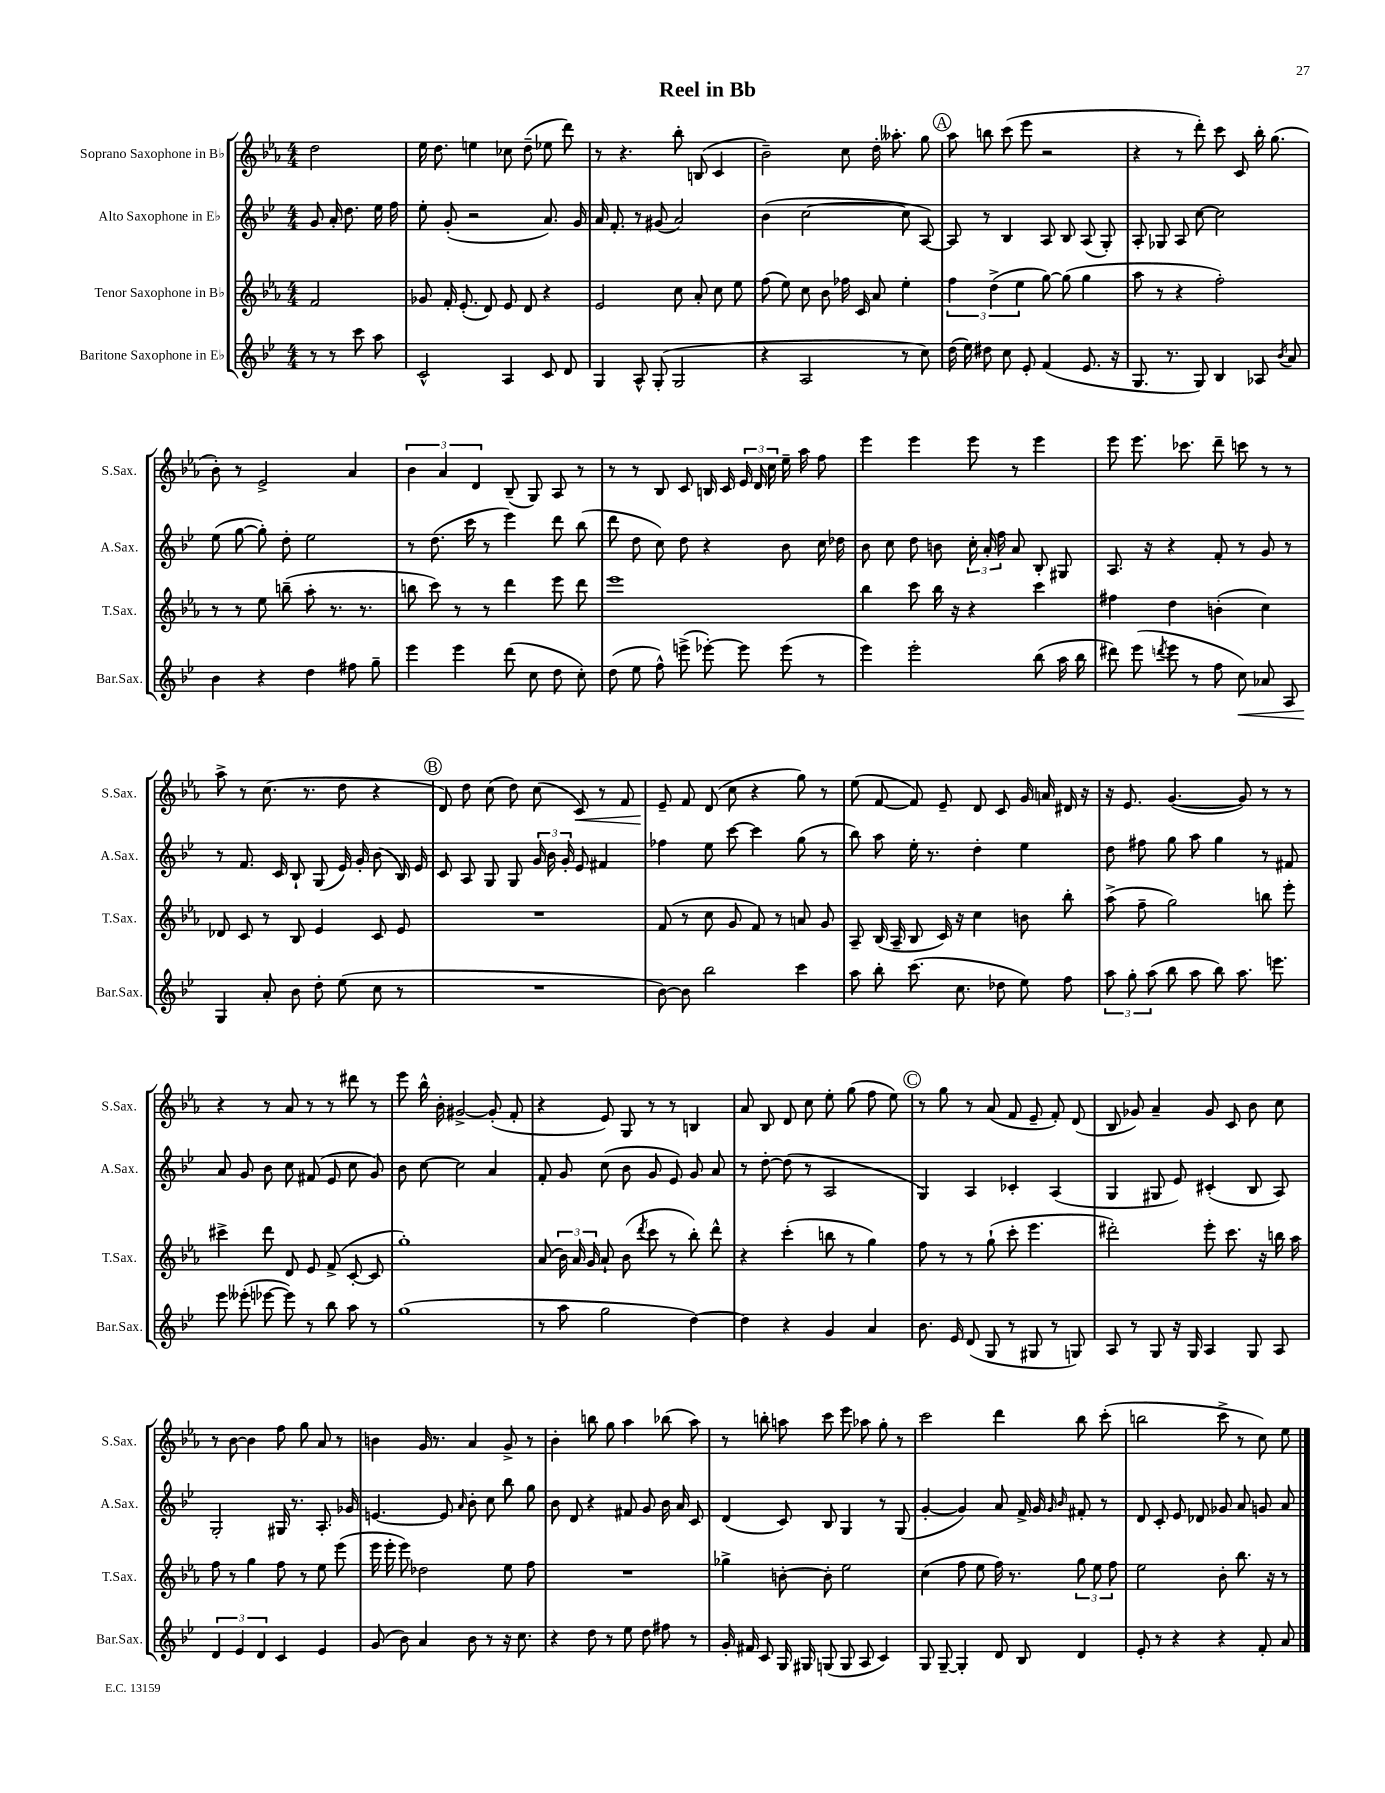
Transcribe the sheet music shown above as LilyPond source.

\header { title = "Reel in Bb" }
<<
\new StaffGroup <<
\new Staff = "s0" \with { instrumentName = "Soprano Saxophone in Bb" shortInstrumentName = "S.Sax." } {
    \clef treble \key ees \major \numericTimeSignature \time 4/4 \partial 2
    \autoBeamOff d''2 |
    ees''16 d''8. e''4 ces''8 d''8--( ees''8 d'''8) |
    r8 r4. bes''8-. b8( c'4 |
    bes'2--) c''8 d''16-. aeses''8.-. g''8 |
    \mark \markup { \circle "A" } aes''8 b''8 c'''8( ees'''8 r2 |
    r4 r8 d'''8-.) c'''8 c'8 bes''16-. g''8.( |
    bes'8-.) r8 ees'2-> aes'4 |
    \tuplet 3/2 { bes'4 aes'4 d'4 } bes8--( g8) aes8 r8 |
    r8 r8 bes8 c'8 b16 c'16 \tuplet 3/2 { ees'16 d'16 c''16 } ees''16-- aes''16 f''8 |
    ees'''4 ees'''4 ees'''8 r8 ees'''4 |
    ees'''8 ees'''8. ces'''8. d'''8-- c'''8 r8 r8 |
    aes''8-> r8 c''8.( r8. d''8 r4 |
    \mark \markup { \circle "B" } d'8) d''8 c''8( d''8) c''8( c'8\<) r8 f'8 |
    ees'8--\! f'8 d'8( c''8 r4 g''8) r8 |
    ees''8( f'8~ f'8) ees'8-- d'8 c'8 g'16 a'16 dis'16 r16 |
    r16 ees'8. g'4.~( g'8) r8 r8 |
    r4 r8 aes'8 r8 r8 dis'''8 r8 |
    ees'''8 bes''16-^ bes'16-. gis'2~-> gis'8-.( f'8-. |
    r4 ees'8) g8 r8 r8 b4 |
    aes'8 bes8 d'8 c''8 ees''8-. g''8( f''8 ees''8) |
    \mark \markup { \circle "C" } r8 g''8 r8 aes'8( f'8 ees'8-- f'8-.) d'8( |
    bes8 ges'8) aes'4-- ges'8 c'8 bes'8 c''8 |
    r8 bes'8~ bes'4 f''8 g''8 aes'8 r8 |
    b'4 g'16 r8. aes'4 g'8-> r8 |
    bes'4-. b''8 g''8 aes''4 bes''8( aes''8) |
    r8 b''8-. a''8 c'''8 ees'''8 aes''8 g''8-. r8 |
    c'''2 d'''4 bes''8 c'''8-.( |
    b''2 c'''8-> r8 c''8) ees''8 \bar "|." |
}
\new Staff = "s1" \with { instrumentName = "Alto Saxophone in Eb" shortInstrumentName = "A.Sax." } {
    \clef treble \key bes \major \numericTimeSignature \time 4/4 \partial 2
    \autoBeamOff g'8 a'16-. d''8. ees''16 f''16 |
    ees''8-. g'8-.( r2 a'8.) g'16 |
    a'16 f'8.-. r8 gis'8( a'2) |
    bes'4( c''2~ c''8 a8~) |
    \mark \markup { \circle "A" } a8 r8 bes4 a8 bes8 a8( g8-.) |
    a8-. ges8 a8 c''8~ c''2 |
    ees''8( g''8~ g''8-.) d''8-. ees''2 |
    r8 d''8.( c'''16 r8 ees'''4) d'''8 bes''8( |
    d'''8 d''8 c''8) d''8 r4 bes'8 c''16 des''16 |
    bes'8 c''8 d''8 b'8 \tuplet 3/2 { c''16-. a'16-. f''16 } a'8 bes8-. gis8 |
    a8. r16 r4 f'8-. r8 g'8 r8 |
    r8 f'8. c'16 bes8-! g8( ees'16) g'16-. bes'8( bes16) ees'16 |
    \mark \markup { \circle "B" } c'8 a8 g8 g8 \tuplet 3/2 { g'16 bes'16 g'16-. } ees'8 fis'4 |
    fes''4 ees''8 c'''8~ c'''4 g''8( r8 |
    bes''8) a''8 ees''16-. r8. d''4-. ees''4 |
    d''8 fis''8 g''8 a''8 g''4 r8 fis'8 |
    a'8 g'8 bes'8 c''8 fis'8( ees'8 c''8 g'8) |
    bes'8 c''8~ c''2 a'4 |
    f'8-. g'8 c''8( bes'8 g'8 ees'8) g'8 a'8 |
    r8 d''8~-. d''8( r8 a2 |
    \mark \markup { \circle "C" } g4) a4 ces'4-. a4( |
    g4 gis8 ees'8) cis'4-.( bes8 a8) |
    g2-. gis16 r8. a8.-. ges'16 |
    e'4.~ e'8 \grace { a'16 } bes'8-. c''8 bes''8 g''8 |
    bes'8 d'8 r4 fis'8 g'8 bes'16 a'16 c'8 |
    d'4( c'8) bes8 g4 r8 g8( |
    g'4~-. g'4) a'8 f'16-> g'16 \grace { g'16 bes'16 } fis'8-. r8 |
    d'8 c'8-. ees'8 des'8 ges'8 a'8 g'8 a'8 \bar "|." |
}
\new Staff = "s2" \with { instrumentName = "Tenor Saxophone in Bb" shortInstrumentName = "T.Sax." } {
    \clef treble \key ees \major \numericTimeSignature \time 4/4 \partial 2
    \autoBeamOff f'2 |
    ges'8 f'16-. ees'8.-.( d'8) ees'8 d'8 r4 |
    ees'2 c''8 aes'8-. c''8 ees''8 |
    f''8( ees''8) c''8 bes'8 fes''16 c'16 aes'8 ees''4-. |
    \mark \markup { \circle "A" } \tuplet 3/2 { f''4 d''4->( ees''4 } g''8~) g''8( g''4 |
    aes''8 r8 r4 f''2-.) |
    r8 r8 ees''8 b''8--( aes''8-. r8. r8. |
    b''8 c'''8) r8 r8 d'''4 ees'''8 d'''8 |
    ees'''1 |
    bes''4 c'''8 bes''16 r16 r4 c'''4 |
    fis''4 d''4 b'4-.( c''4) |
    des'8 c'8 r8 bes8 ees'4 c'8 ees'8 |
    \mark \markup { \circle "B" } R1 |
    f'8( r8 c''8 g'8 f'8) r8 a'8 g'8 |
    aes8-- bes16( aes16-- bes8 c'16) r16 c''4 b'8 bes''8-. |
    aes''8->( f''8-- g''2) b''8 ees'''8-. |
    cis'''4-> d'''8 d'8 ees'8 f'8->( c'8~-. c'8 |
    g''1-.) |
    aes'8( \tuplet 3/2 { bes'16) aes'16 g'16 } aes'8-! bes'8( \acciaccatura { d'''8 } c'''8 r8 bes''8-.) d'''8-^ |
    r4 c'''4-.( b''8 r8 g''4) |
    \mark \markup { \circle "C" } f''8 r8 r8 g''8-!( c'''8-. ees'''4. |
    dis'''2-.) ees'''8-. c'''8. r16 b''16 aes''16 |
    f''8 r8 g''4 f''8 r8 ees''8 ees'''8( |
    ees'''16 ees'''16-. ees'''8) des''2 ees''8 f''8 |
    R1 |
    ges''4-> b'8~-. b'8-. ees''2 |
    c''4( f''8 ees''8 f''16) r8. \tuplet 3/2 { g''8 ees''8 f''8 } |
    ees''2 bes'8-. bes''8. r16 r8 \bar "|." |
}
\new Staff = "s3" \with { instrumentName = "Baritone Saxophone in Eb" shortInstrumentName = "Bar.Sax." } {
    \clef treble \key bes \major \numericTimeSignature \time 4/4 \partial 2
    \autoBeamOff r8 r8 c'''8 a''8 |
    c'2-^ a4 c'8 d'8 |
    g4 a8-^ g8-.( g2 |
    r4 a2 r8 c''8) |
    \mark \markup { \circle "A" } d''16( ees''16) dis''8 c''8 ees'8-. f'4( ees'8. r16 |
    g8. r8. g8) bes4 aes8 \acciaccatura { bes'8 } a'8 |
    bes'4 r4 d''4 fis''8 g''8-- |
    ees'''4 ees'''4 d'''8( c''8 d''8 c''8-.) |
    d''8( ees''8 f''8-^) e'''8->( ees'''8~-.) ees'''8 ees'''8( r8 |
    ees'''4) ees'''2-. bes''8( a''16 bes''16 |
    dis'''8) ees'''8( \acciaccatura { d'''8 } ees'''8 r8 f''8 c''8\<) aes'8 a8 |
    g4\! a'8-. bes'8 d''8-. ees''8( c''8 r8 |
    \mark \markup { \circle "B" } R1 |
    bes'8~) bes'8 bes''2 c'''4 |
    a''8 bes''8-. c'''8.( c''8. des''8 ees''8) f''8 |
    \tuplet 3/2 { a''8 g''8-. a''8( } bes''8 a''8 bes''8) a''8. e'''8. |
    ees'''8 eeses'''8-.( ees'''8~ ees'''8) r8 bes''8 a''8 r8 |
    g''1( |
    r8 a''8 g''2 d''4~) |
    d''4 r4 g'4 a'4 |
    \mark \markup { \circle "C" } bes'8. ees'16 d'8( g8 r8 gis8 r8 g8) |
    a8 r8 g8 r16 g16 a4 g8 a8 |
    \tuplet 3/2 { d'4 ees'4 d'4 } c'4 ees'4 |
    g'8( bes'8) a'4 bes'8 r8 r16 c''8. |
    r4 d''8 r8 ees''8 d''8 fis''8 r8 |
    g'16-. fis'16 c'8 g16 gis16 g8( g8 a8 c'4) |
    g8 g8~-- g4-. d'8 bes8 d'4 |
    ees'8-. r8 r4 r4 f'8-. a'8 \bar "|." |
}
>>
>>
\layout { \context { \Score \remove "Bar_number_engraver" } }
